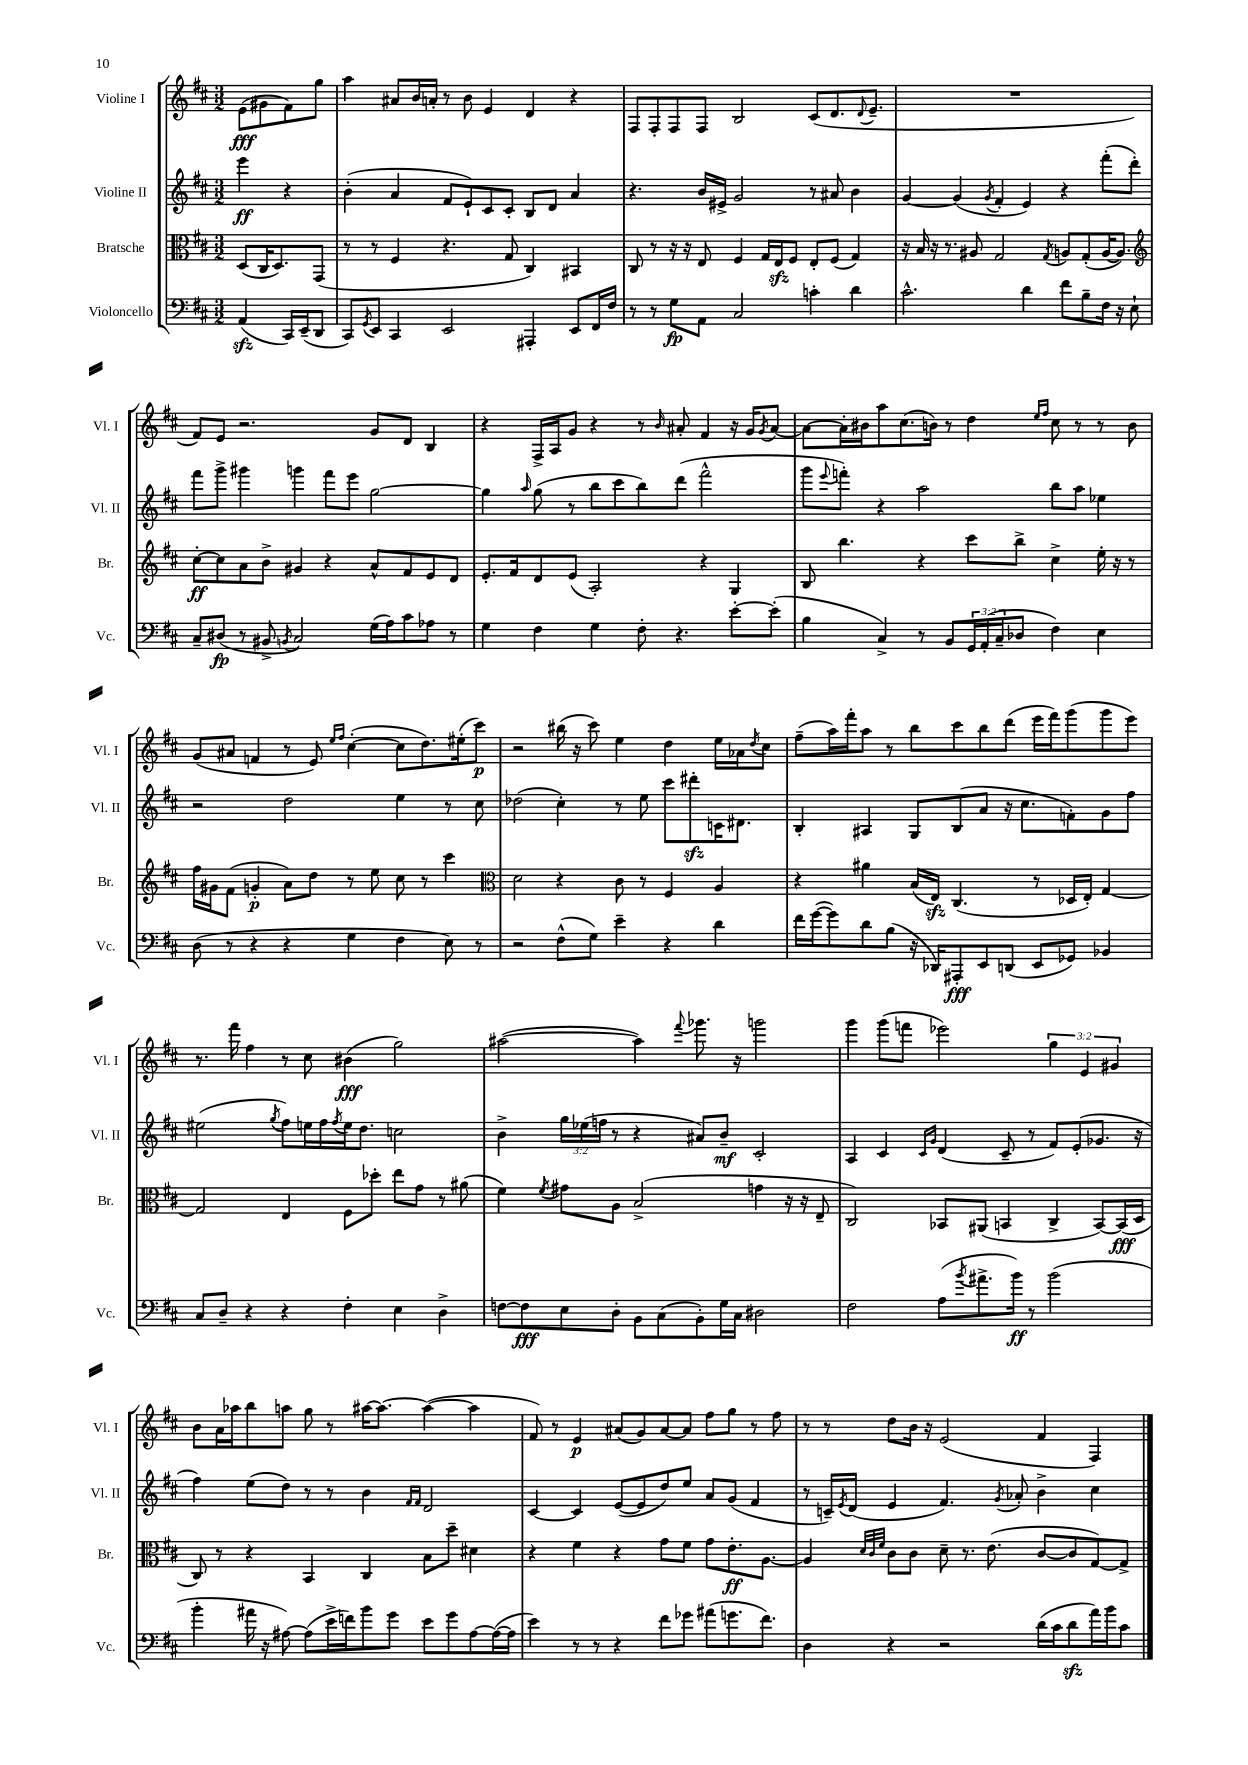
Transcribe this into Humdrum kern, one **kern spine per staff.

**kern	**dynam	**kern	**dynam	**kern	**dynam	**kern	**dynam
*part4	*part4	*part3	*part3	*part2	*part2	*part1	*part1
*staff4	*staff4	*staff3	*staff3	*staff2	*staff2	*staff1	*staff1
*I"Violoncello	*	*I"Bratsche	*	*I"Violine II	*	*I"Violine I	*
*I'Vc.	*	*I'Br.	*	*I'Vl. II	*	*I'Vl. I	*
*clefF4	*	*clefC3	*	*clefG2	*	*clefG2	*
*k[f#c#]	*	*k[f#c#]	*	*k[f#c#]	*	*k[f#c#]	*
*M3/2	*	*M3/2	*	*M3/2	*	*M3/2	*
=	=	=	=	=	=	=	=
(4AAzz/	.	(8D/L	.	4eee\	ff	(8e\L	fff
.	.	16C#/K	.	.	.	8g#X\	.
.	.	8.D/)	.	.	.	.	.
16CC#/LL)	.	.	.	4r	.	8f#\)	.
(16EE~/J	.	.	.	.	.	.	.
8DD/J	.	(8GG/J	.	.	.	8gg\J	.
=1	=1	=1	=1	=1	=1	=1	=1
8CC#/L)	.	8r	.	(4b'\	.	4aa\	.
8qGG/	.	.	.	.	.	.	.
8EE/J	.	8r	.	.	.	.	.
4CC#/	.	4F#/	.	4a/	.	8a#X/L	.
.	.	.	.	.	.	16b/L	.
.	.	.	.	.	.	16an'/JJ	.
2EE/	.	4.r	.	8f#/L	.	8r	.
.	.	.	.	8e`/)	.	8b\	.
.	.	.	.	8c#/	.	4e/	.
.	.	8G/	.	8c#'/J	.	.	.
4AAA#X'/	.	4C#/)	.	8B/L	.	4d/	.
.	.	.	.	8d/J	.	.	.
8EE/L	.	4BB#X/	.	4a/	.	4r	.
16FF#/L	.	.	.	.	.	.	.
16F#/JJ	.	.	.	.	.	.	.
=2	=2	=2	=2	=2	=2	=2	=2
8r	.	8C#/	.	4.r	.	8F#/L	.
8r	.	8r	.	.	.	8F#'/	.
8G\L	fp	16r	.	.	.	8F#/	.
.	.	16r	.	.	.	.	.
8AA\J	.	8E/	.	16b/LL	.	8F#/J	.
.	.	.	.	16e#X^/JJ	.	.	.
2C#/	.	4F#/	.	2g/	.	2B/	.
.	.	16G/LL	.	.	.	.	.
.	.	16Ezz/J	.	.	.	.	.
.	.	8F#/J	.	.	.	.	.
4cn'\	.	8E'/L	.	8r	.	(8c#/L	.
.	.	(8F#/J	.	8a#X/	.	8.d/	.
4d\	.	4G/)	.	4b\	.	.	.
.	.	.	.	.	.	8qqd/	.
.	.	.	.	.	.	8.e~/J	.
=3	=3	=3	=3	=3	=3	=3	=3
2.c#^^\	.	16r	.	[4g/	.	1.r	.
.	.	16B/	.	.	.	.	.
.	.	16r	.	.	.	.	.
.	.	8.r	.	.	.	.	.
.	.	.	.	(4g/]	.	.	.
.	.	8A#X/	.	.	.	.	.
.	.	.	.	8qg/	.	.	.
.	.	2G/	.	4f#'/	.	.	.
4d\	.	.	.	4e/)	.	.	.
.	.	8qG/	.	.	.	.	.
8f#\L	.	8An/L	.	4r	.	.	.
8B~\	.	(8G'/	.	.	.	.	.
16F#\Jk	.	[16A/K	.	(8fff#'\L	.	.	.
16r	.	8.A/J])	.	.	.	.	.
8E`\	.	.	.	8ddd'\J)	.	.	.
!!LO:LB:g=z
=4	=4	=4	=4	=4	=4	=4	=4
*	*	*clefG2	*	*	*	*	*
8C#~/L	.	[8cc#'\L	ff	8fff#\L	.	8f#/L)	.
(8D#X/J	fp	8cc#\]	.	8ggg^\J	.	8e/J	.
8r	.	8a\	.	4ggg#X\	.	2.r	.
8BB#X^/	.	8b^\J	.	.	.	.	.
8qBBn/	.	.	.	.	.	.	.
2C#/)	.	4g#X/	.	4gggn\	.	.	.
.	.	4r	.	8fff#\L	.	.	.
.	.	.	.	8eee\J	.	.	.
(16G\LL	.	8a^^/L	.	[2gg\	.	8g/L	.
16A\J)	.	.	.	.	.	.	.
8c#\	.	8f#/	.	.	.	8d/J	.
8A-X\J	.	8e/	.	.	.	4B/	.
8r	.	8d/J	.	.	.	.	.
=5	=5	=5	=5	=5	=5	=5	=5
4G\	.	8.e'/L	.	4gg\]	.	4r	.
.	.	16f#/k	.	.	.	.	.
.	.	.	.	16qqaa/	.	.	.
4F#\	.	8d/	.	(8gg\	.	16F#^/LL	.
.	.	.	.	.	.	16A/J	.
.	.	(8e/J	.	8r	.	8g/J	.
4G\	.	2A'/)	.	8bb\L	.	4r	.
.	.	.	.	8ccc#\	.	.	.
8F#'\	.	.	.	8bb\)	.	8r	.
.	.	.	.	.	.	16qqb/	.
4.r	.	.	.	(8ddd\J	.	8a#X'/	.
.	.	4r	.	2fff#^^\	.	4f#/	.
[8e'\L	.	4G/	.	.	.	16r	.
.	.	.	.	.	.	16g/KL	.
.	.	.	.	.	.	8qg/	.
(8e'\J]	.	.	.	.	.	[8a#/J	.
=6	=6	=6	=6	=6	=6	=6	=6
4B\	.	8B/	.	8ggg\L	.	8a#\L_	.
.	.	.	.	8qqeee/	.	.	.
.	.	4.bb\	.	8fffn'\J)	.	16a#'\L]	.
.	.	.	.	.	.	16b#X\J	.
4C#^/)	.	.	.	4r	.	8aa\	.
.	.	.	.	.	.	(8.cc#\	.
8r	.	4r	.	2aa\	.	.	.
.	.	.	.	.	.	16bn\Jk)	.
8BB/L	.	.	.	.	.	8r	.
24GG/L	.	8ccc#\L	.	.	.	4dd\	.
(24AA'/	.	.	.	.	.	.	.
24C#~/J	.	.	.	.	.	.	.
8D-X/J	.	8bb^\J	.	.	.	.	.
.	.	.	.	.	.	16qqee/LL	.
.	.	.	.	.	.	16qqff#/JJ	.
4F#\)	.	4cc#^\	.	8bb\L	.	8cc#\	.
.	.	.	.	8aa\J	.	8r	.
4E\	.	16ee'\	.	4ee-X\	.	8r	.
.	.	16r	.	.	.	.	.
.	.	8r	.	.	.	8b\	.
!!LO:LB:g=z
=7	=7	=7	=7	=7	=7	=7	=7
(8D\	.	16ff#\LL	.	2r	.	(8g/L	.
.	.	16g#X\J	.	.	.	.	.
8r	.	(8f#\J	.	.	.	8a#X/J	.
4r	.	4gn'/	p	.	.	4fn/	.
4r	.	8a\L)	.	2dd\	.	8r	.
.	.	8dd\J	.	.	.	8e/)	.
.	.	.	.	.	.	16qqee/LL	.
.	.	.	.	.	.	16qqff#/JJ	.
4G\	.	8r	.	.	.	([4cc#'\	.
.	.	8ee\	.	.	.	.	.
4F#\	.	8cc#\	.	4ee\	.	8cc#\L]	.
.	.	8r	.	.	.	8.dd\)	.
8E\)	.	4ccc#\	.	8r	.	.	.
.	.	.	.	.	.	(16ee#X'\k	.
8r	.	.	.	8cc#\	.	8ccc#\J)	p
=8	=8	=8	=8	=8	=8	=8	=8
*	*	*clefC3	*	*	*	*	*
2r	.	2d\	.	(2dd-X\	.	2r	.
(8F#^^\L	.	4r	.	4cc#'\)	.	(16bb#X\	.
.	.	.	.	.	.	16r	.
8G\J)	.	.	.	.	.	8ccc#\)	.
4e~\	.	8c#\	.	8r	.	4ee\	.
.	.	8r	.	8ee\	.	.	.
4r	.	4F#/	.	8ccc#\L	.	4dd\	.
.	.	.	.	8ddd#Xzz'\	.	.	.
4d\	.	4A/	.	16cn\K	.	16ee\LL	.
.	.	.	.	8.d#X\J	.	16a-X\J	.
.	.	.	.	.	.	8qdd/	.
.	.	.	.	.	.	8cc#\J	.
=9	=9	=9	=9	=9	=9	=9	=9
16f#\LL	.	4r	.	4B'/	.	(8ff#~\L	.
([16g\J	.	.	.	.	.	.	.
8g\])	.	.	.	.	.	16aa\L)	.
.	.	.	.	.	.	16fff#'\J	.
8d\	.	4a#X\	.	4A#X/	.	8aa\J	.
(8B\J	.	.	.	.	.	8r	.
16r	.	(16B/LL	.	8G/L	.	8bb\L	.
16DD-X/KL)	.	16Ezz/JJ)	.	.	.	.	.
8AAA#X'/	fff	(4.C#/	.	(8B/	.	8ccc#\	.
8EE/	.	.	.	8a/J	.	8bb\	.
(8DDn/J	.	.	.	16r	.	(8ddd\J	.
.	.	.	.	8.cc#\L	.	.	.
8EE/L	.	8r	.	.	.	16eee\LL	.
.	.	.	.	.	.	16fff#\J)	.
8GG-X/J)	.	16D-X/LL	.	8fn'\)	.	(8ggg\	.
.	.	16E'/JJ)	.	.	.	.	.
4BB-X/	.	[4G/	.	8g\	.	8ggg\	.
.	.	.	.	8ff#\J	.	8eee\J)	.
!!LO:LB:g=z
=10	=10	=10	=10	=10	=10	=10	=10
8C#/L	.	2G/]	.	(2ee#X\	.	8.r	.
8D~/J	.	.	.	.	.	.	.
.	.	.	.	.	.	16fff#\	.
4r	.	.	.	.	.	4ff#\	.
.	.	.	.	8qgg/	.	.	.
4r	.	4E/	.	8ff#\L)	.	8r	.
.	.	.	.	16een\L	.	8cc#\	.
.	.	.	.	16ff#\	.	.	.
.	.	.	.	8qff#/	.	.	.
4F#'\	.	8F#\L	.	16ee\J	.	(4b#X\	fff
.	.	.	.	8.dd\J	.	.	.
.	.	8dd-X'\J	.	.	.	.	.
4E\	.	8ee\L	.	2ccn\	.	2gg\)	.
.	.	8g\J	.	.	.	.	.
4D^\	.	8r	.	.	.	.	.
.	.	(8a#X\	.	.	.	.	.
=11	=11	=11	=11	=11	=11	=11	=11
[8Fn\L	.	4f#\)	.	4b^\	.	([2aa#X\	.
8F\]	fff	.	.	.	.	.	.
.	.	8qf#/	.	.	.	.	.
8E\	.	8g#X\L	.	24gg\LL	.	.	.
.	.	.	.	(24ee-X\	.	.	.
.	.	.	.	24ffn\JJ	.	.	.
8D'\J	.	8A\J	.	8r	.	.	.
8BB\L	.	(2B^/	.	4r	.	4aa#\])	.
(8C#\	.	.	.	.	.	.	.
.	.	.	.	.	.	8qqfff#/	.
8BB'\)	.	.	.	8a#X/L)	.	8.ggg-X\	.
16G\L	.	.	.	8b~/J	mf	.	.
16C#\JJ	.	.	.	.	.	16r	.
2D#X\	.	4gn\	.	2c#'/	.	2gggn\	.
.	.	16r	.	.	.	.	.
.	.	16r	.	.	.	.	.
.	.	8E~/	.	.	.	.	.
=12	=12	=12	=12	=12	=12	=12	=12
2F#\	.	2C#/)	.	4A/	.	4ggg\	.
.	.	.	.	4c#/	.	(8ggg\L	.
.	.	.	.	.	.	8fffn\J	.
.	.	.	.	16qqc#/LL	.	.	.
.	.	.	.	16qqg/JJ	.	.	.
(8A\L	.	8BB-X/L	.	(4d/	.	2eee-X\)	.
8qb/	.	.	.	.	.	.	.
8.a#X^\	.	(8AA#X/J	.	.	.	.	.
.	.	4BBn/	.	8c#~/	.	.	.
16b\Jk)	ff	.	.	.	.	.	.
8r	.	.	.	8r	.	.	.
(2b\	.	4C#^/	.	8f#/L)	.	6gg\	.
.	.	.	.	(8e'/	.	.	.
.	.	.	.	.	.	6e/	.
.	.	[8BB/L)	.	8.g-X/J	.	.	.
.	.	.	.	.	.	6g#X/	.
.	.	(16BB/L]	fff	.	.	.	.
.	.	16D/JJ	.	16r	.	.	.
!!LO:LB:g=z
=13	=13	=13	=13	=13	=13	=13	=13
4b'\	.	8C#/)	.	4ff#\)	.	8b\L	.
.	.	8r	.	.	.	16a\L	.
.	.	.	.	.	.	16aa-X\J	.
16a#X\	.	4r	.	(8ee\L	.	8bb\	.
16r	.	.	.	.	.	.	.
[8A#X\)	.	.	.	8dd\J)	.	8aan\J	.
(8A#\L]	.	4BB/	.	8r	.	8gg\	.
16e^\L	.	.	.	8r	.	8r	.
16fn\J)	.	.	.	.	.	.	.
8b\	.	4C#/	.	4b\	.	[16aa#X\KL	.
.	.	.	.	.	.	8.aa#\J_	.
8g\J	.	.	.	.	.	.	.
.	.	.	.	16qqf#/LL	.	.	.
.	.	.	.	16qqf#/JJ	.	.	.
8e\L	.	8B\L	.	2d/	.	(4aa#\_	.
8g\	.	8dd~\J	.	.	.	.	.
[8A#\	.	4d#X\	.	.	.	4aa#\]	.
(16A#\L_	.	.	.	.	.	.	.
16A#\JJ]	.	.	.	.	.	.	.
=14	=14	=14	=14	=14	=14	=14	=14
4e\)	.	4r	.	[4c#/	.	8f#/)	.
.	.	.	.	.	.	8r	.
8r	.	4f#\	.	4c#/]	.	4e/	p
8r	.	.	.	.	.	.	.
4r	.	4r	.	([8e/L	.	(8a#X/L	.
.	.	.	.	8e/]	.	8g/)	.
8f#\L	.	8g\L	.	8dd/)	.	[8a#/	.
8g-X\J	.	8f#\J	.	8ee/J	.	8a#/J]	.
(8a#X\L	.	8g\L	.	8a/L	.	8ff#\L	.
8.gn\	.	8.e'\	ff	(8g/J	.	8gg\J	.
.	.	.	.	4f#/	.	8r	.
8.f#\J)	.	[8.A\J	.	.	.	.	.
.	.	.	.	.	.	8ff#\	.
=15	=15	=15	=15	=15	=15	=15	=15
4D\	.	4A/]	.	8r	.	8r	.
.	.	.	.	16cn~/LL)	.	8r	.
.	.	.	.	8qe/	.	.	.
.	.	.	.	(16d/JJ	.	.	.
.	.	32qqd/LLL	.	.	.	.	.
.	.	32qqc#/	.	.	.	.	.
.	.	32qqf#/JJJ	.	.	.	.	.
4r	.	8c#\L	.	4e/	.	8dd\L	.
.	.	8c#\J	.	.	.	16b\Jk	.
.	.	.	.	.	.	16r	.
2r	.	8d~\	.	4.f#/)	.	(2e/	.
.	.	8.r	.	.	.	.	.
.	.	(8.e\	.	.	.	.	.
.	.	.	.	8qg/	.	.	.
.	.	.	.	8a-X'/	.	.	.
(16d\LL	.	[8c#/L	.	4b^\	.	4f#/	.
16c#\J	.	.	.	.	.	.	.
8dzz\	.	8c#/]	.	.	.	.	.
16a\L)	.	[8G/)	.	4cc#\	.	4F#/)	.
16b\J	.	.	.	.	.	.	.
8c#\J	.	8G^/J]	.	.	.	.	.
==	==	==	==	==	==	==	==
*-	*-	*-	*-	*-	*-	*-	*-
